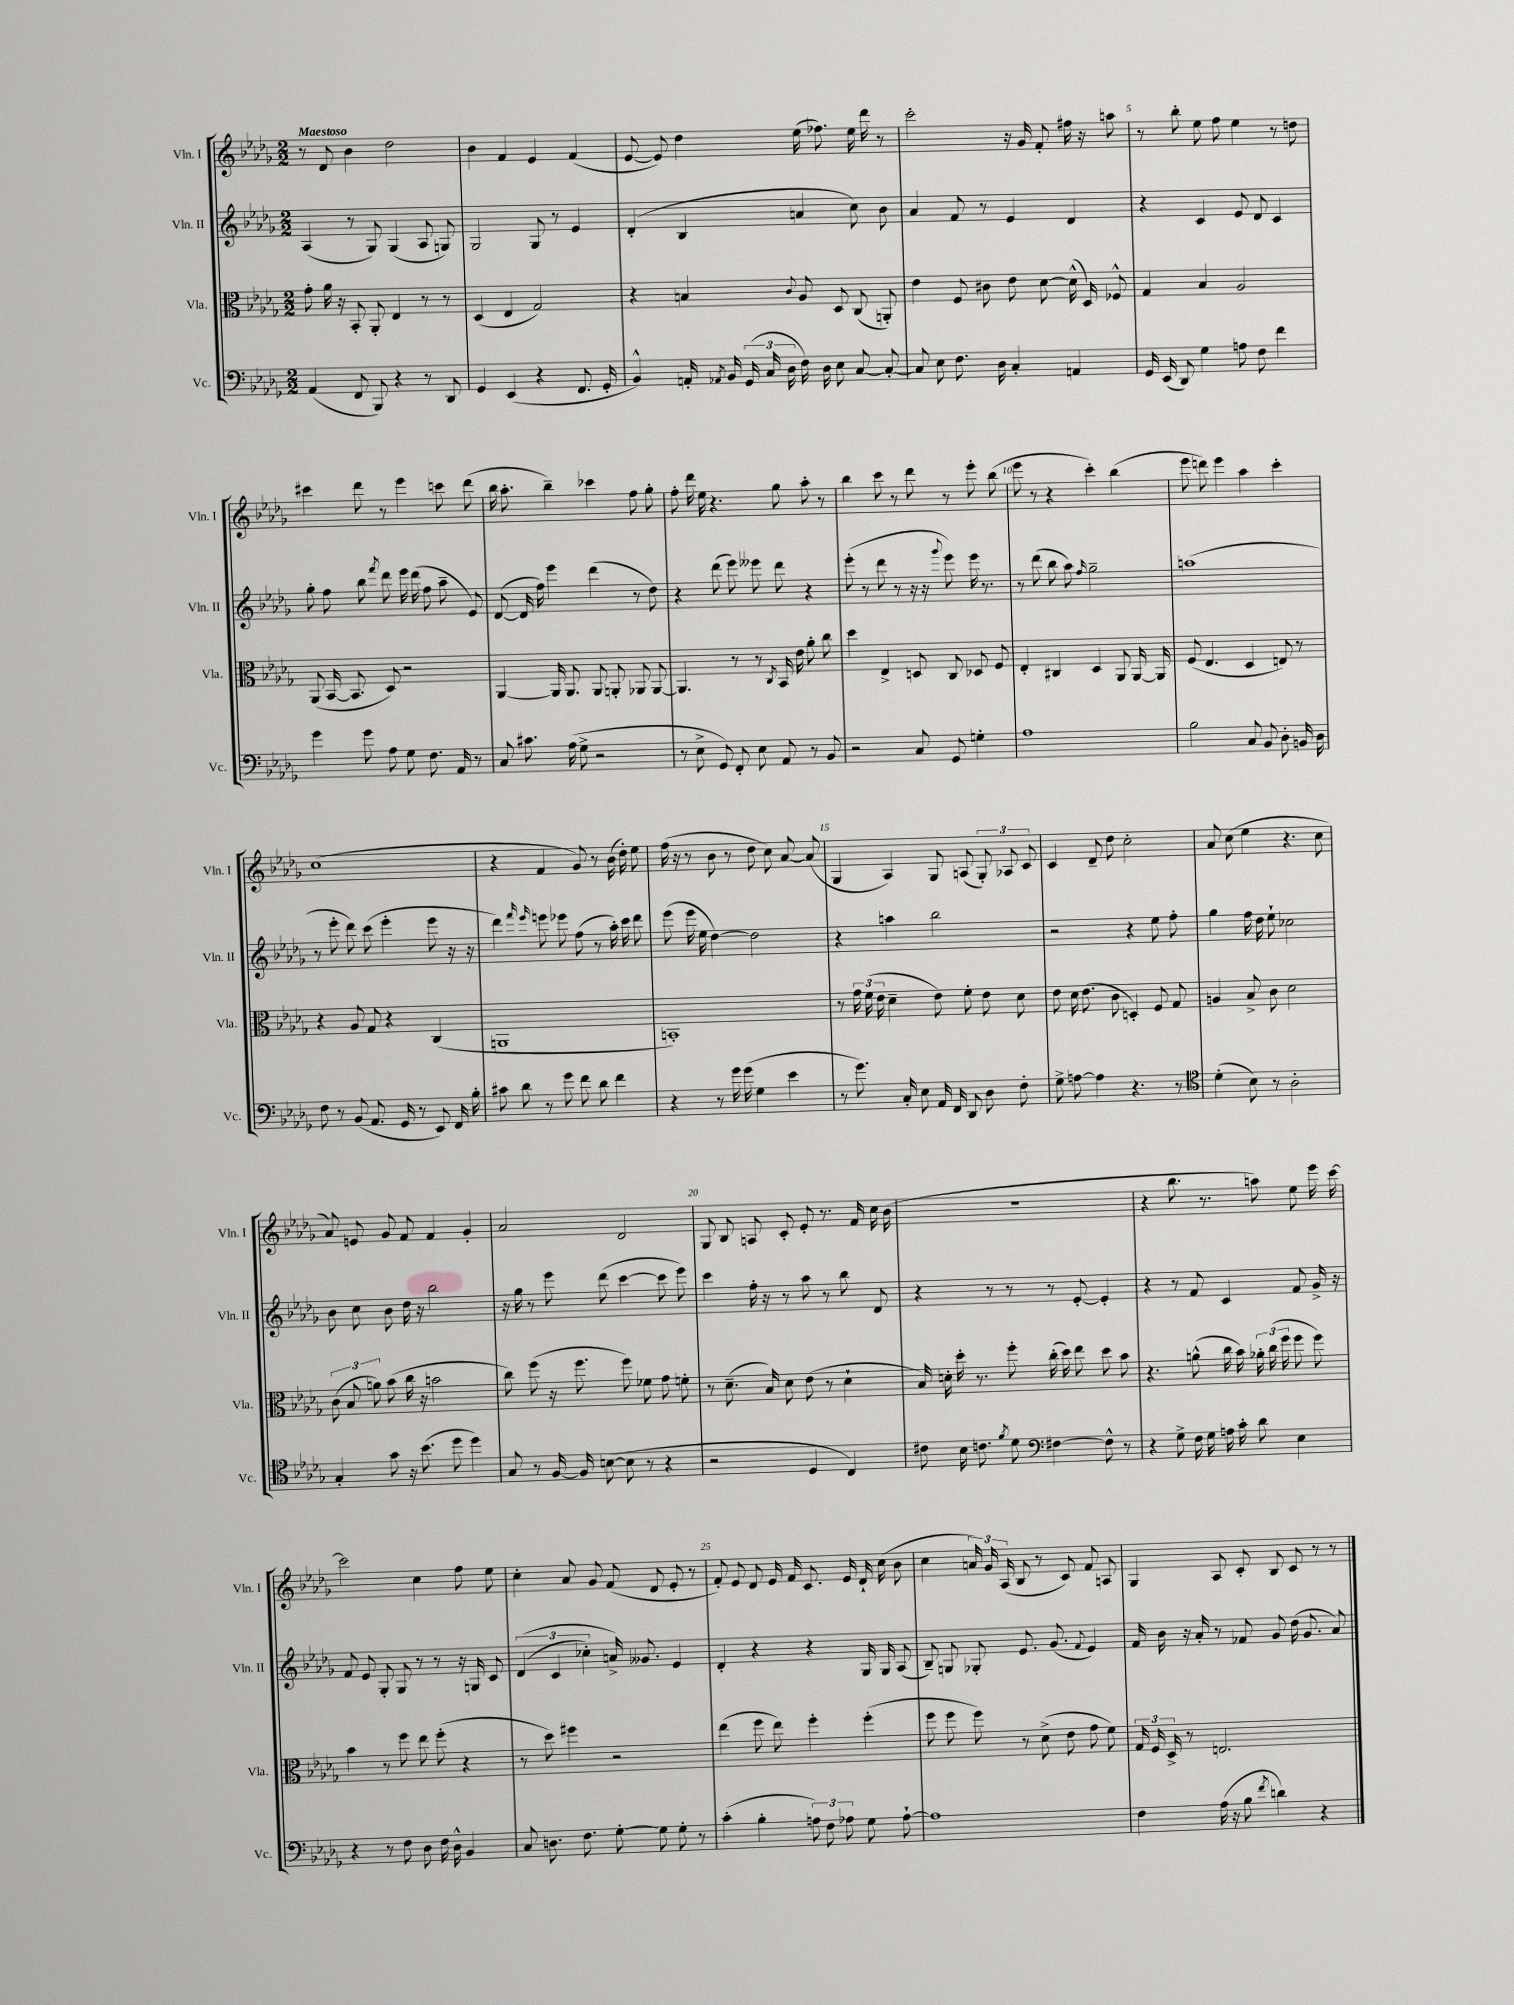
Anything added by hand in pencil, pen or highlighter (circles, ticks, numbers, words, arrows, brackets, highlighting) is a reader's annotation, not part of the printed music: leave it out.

**kern	**kern	**kern	**kern
*part4	*part3	*part2	*part1
*staff4	*staff3	*staff2	*staff1
*I"Vc.	*I"Vla.	*I"Vln. II	*I"Vln. I
*I'Vc.	*I'Vla.	*I'Vln. II	*I'Vln. I
*clefF4	*clefC3	*clefG2	*clefG2
*k[b-e-a-d-g-]	*k[b-e-a-d-g-]	*k[b-e-a-d-g-]	*k[b-e-a-d-g-]
*M2/2	*M2/2	*M2/2	*M2/2
=1	=1	=1	=1
!	!	!	!LO:TX:a:B:t=Maestoso
(4AA-/	8g-'\	(4A-/	8r
.	16a-\	.	8d-/
.	16r	.	.
8FF/	8BB-'/	8r	4b-\
8BBB-/)	8AA-'/	8G-/)	.
4r	4E-/	(4G-/	2dd-\
8r	8r	8A-/	.
8DD-/	8r	8Gn/)	.
=2	=2	=2	=2
4GG-/	(4D-/	2G-/	4b-\
(4EE-/	4E-/	.	4f/
4r	2G-/)	8G-/	4e-/
.	.	8r	.
8.FF/	.	4e-/	(4f/
16GG-'/	.	.	.
=3	=3	=3	=3
4BB-^^/)	4r	(4d-'/	[8e-/
.	.	.	8e-/])
16AAn'/	4Bn/	4B-/	4dd-\
8qAA-X/	.	.	.
16BB-/	.	.	.
(24GG-/	.	.	.
24C/	.	.	.
24D-\	.	.	.
.	8qqc/	.	.
16F\)	8A-/	4an/	(16ee-\
16D-\	.	.	8.ff-X\)
8E-\	8D-/	.	.
[8C/	(8C/	8cc\)	16ee-\
.	.	.	16ddd-\
8C'/_	8AAn'/)	8b-\	8r
=4	=4	=4	=4
8C/]	4e-\	4a-/	2ccc'\
8E-\	.	.	.
8.F\	8F/	8f/	.
.	8c#X\	8r	.
16D-\	.	.	.
4C'/	8e-\	4e-/	16r
.	.	.	16g-/
.	[8d-\	.	8f'/
4AAn/	(16d-^^\]	4d-/	16ff#X\
.	16D-/)	.	16r
.	8F-X^^/	.	8aan\
=5	=5	=5	=5
16GG-/	4G-/	4r	8r
(16EE-/	.	.	.
8DD-/)	.	.	8bb-'\
4G-\	4B-/	4c/	8ee-\
.	.	.	8ff\
8An\	2A-/	8e-/	4ee-\
8F\	.	8d-/	.
4f\	.	4c/	8r
.	.	.	8ddn\
!!LO:LB:g=z
=6	=6	=6	=6
4g-\	(8AA-/	8gg-'\	4ccc#X\
.	[16BB-/	8ff\	.
.	8.BB-/]	.	.
8g-\	.	8bb-\	8ddd-\
.	.	8qfff/	.
8A-\	8D-/)	8ddd-\	8r
8G-\	2r	16eee-\	4eee-\
.	.	(16ddd-\	.
8.F\	.	8ff\	.
.	.	8aa-~\	8cccn\
16AA-/	.	.	.
8r	.	8e-/)	(8ddd-\
=7	=7	=7	=7
8C/	[4AA-/	([8d-/	16bb-\
.	.	.	8.aa-'\
8.c#X\	.	16d-/]	.
.	.	16ff\)	.
.	16AA-/]	4eee-\	4bb-~\)
(16A-\	8.AA-/	.	.
8G-^\	.	.	.
2r	8AA-/	(4ddd-\	4ccc-X\
.	8AAn'/	.	.
.	8AA-X/	8r	8ff\
.	[8AA-/	8dd-\)	8gg-'\
=8	=8	=8	=8
8r	4.AA-/]	4r	8ff'\
8E-^\	.	.	16ddd-\
.	.	.	16ee-\
8GG-/)	.	(8ddd-\	4.r
8FF'/	8r	8eee-\)	.
8E-\	8r	8eee--X\	.
.	8qC/	.	.
8AA-/	16BB-/	8ddd-\	8gg-\
.	16e-\	.	.
8r	8a-'\	4r	8aa-'\
8BB-/	8cc\	.	8r
=9	=9	=9	=9
2r	4dd-\	(8eee-'\	4bb-\
.	.	8r	.
.	4E-^/	8ddd-\	8ccc\
.	.	8r	8r
8C/	8Dn/	16r	8ddd-\
.	.	16r	.
.	.	8qqggg-/	.
8GG-/	8C/	8eee-\)	8r
4Gn'\	8D-X/	16eee-\	8eee-'\
.	.	8.r	.
.	8F/	.	(8bb-\
=10	=10	=10	=10
1A-	4E-'/	8r	8eee-\
.	.	(8ddd-\	8r
.	4C#X/	8bb-\	4r
.	.	8aa-\)	.
.	.	16qqff/	.
.	4D-/	2gg-~\	4ccc'\)
.	8AA-/	.	(4bb-\
.	[16AA-/	.	.
.	16AA-/]	.	.
=11	=11	=11	=11
2B-\	(8F/	(1aan	8eee-\
.	4.E-/	.	8dddn\)
.	.	.	4eee-\
8C/	4D-/	.	4aa-\
8BB-/	.	.	.
8D-'\	8En/)	.	4ccc'\
16BBn/	8r	.	.
16D-\	.	.	.
!!LO:LB:g=z
=12	=12	=12	=12
8F\	4r	8r	(1cc
8r	.	8eee-'\	.
(8BB-/	8A-/	8ddd-\)	.
8.AA-/	8G-/	(8ccc\	.
.	4r	4eee-'\	.
16GG-/	.	.	.
8r	.	.	.
8EE-/)	(4C/	8eee-\	.
16FF/	.	16r	.
16B-'\	.	16r	.
=13	=13	=13	=13
8c#X\	1AAn	4ddd-\)	4r
8d-\	.	.	.
.	.	16qqfff/	.
.	.	16qqeee-/	.
8r	.	8eeen\	4f/
8g-\	.	8eee-X\	.
8f\	.	(8ff\	8g-/)
8d-\	.	8r	8r
4f\	.	16aa-'\)	(16b-\
.	.	16ccc\	16dd-'\)
.	.	8ddd-\	8ee-\
=14	=14	=14	=14
4r	1BBn')	(8eee-\	(16ff\
.	.	.	16r
.	.	16eee-\	8r
.	.	16ee-\	.
8r	.	[4dd-\)	8b-\
16g-\	.	.	8r
(16g-\	.	.	.
4G-\	.	2dd-\]	8dd-\
.	.	.	8cc\)
4e-\	.	.	[8a-/
.	.	.	(8a-/]
=15	=15	=15	=15
8r	8r	4r	4G-/
8.g-\)	24g-\	.	.
.	(24f\	.	.
.	24e-\	.	.
.	4d-~\	4aan\	4A-/)
16C'/	.	.	.
8E-\	.	.	.
16AA-/	8e-\)	2bb-\	8G-/
16FF/	.	.	.
8DD-/	8f'\	.	(8An/
8D-\	8e-\	.	12G-'/)
.	.	.	12A-X/
8F'\	8d-\	.	.
.	.	.	12c/
=16	=16	=16	=16
8G-^\	8e-\	2r	4c/
[8An\	16d-\	.	.
.	(8.e-\	.	.
4A\]	.	.	8d-~/
.	8c\	.	8dd-\
4.r	4Dn'/)	4r	2cc'\
.	8F/	8ee-\	.
8r	8G-/	8ff'\	.
=17	=17	=17	=17
*clefC4	*	*	*
(4d-'\	4An/	4gg-\	8a-/
.	.	.	(8cc\
8B-\)	8B-^/	16ff\	4ee-\
.	.	16dd-\	.
8r	8c\	8ee-`\	.
2A-'\	2d-\	2cc-X\	4.r
.	.	.	8cc\
!!LO:LB:g=z
=18	=18	=18	=18
4G-'/	(12c\	8b-\	8a-/)
.	12B-/	.	.
.	.	8cc\	8en/
.	12an\)	.	.
8g-\	(8b-\	8b-\	8g-/
16r	16cc\	16dd-\	8f/
(8.b-\	16r	16r	.
.	2bn\	2bb-\	4f/
8dd-\	.	.	.
4dd-\)	.	.	4g-'/
=19	=19	=19	=19
8G-/	8cc\)	16r	2a-/
.	.	16gg-\	.
8r	(8ff\	8r	.
[16F/	16r	8eee-\	.
16F/]	8.ff\	.	.
([8Bn\	.	(8ddd-\	.
8B\]	8ff\)	[4ccc\	2d-/
8r	8f-X\	.	.
4r	8g-\	8ccc\]	.
.	8fn'\	8eee-\)	.
=20	=20	=20	=20
2r	8r	4ccc\	8G-/
.	(8.d-~\	.	8B-/
.	.	16ff'\	8An/
.	16B-/)	16r	.
.	8d-\	8r	8c'/
4D-/	(8e-\	8aa-\	8e-'/
.	8r	8r	8.r
4C/)	4d-`\	8bb-\	.
.	.	.	16f/
.	.	8d-/	16cc\
.	.	.	(16b-\
=21	=21	=21	=21
8c#X\	16B-/)	4r	1r
.	16dn'\	.	.
16B-\	16dd-'\	.	.
8.cn\	8.r	.	.
.	.	8r	.
8qf/	.	.	.
8d-\	8ff'\	8r	.
*clefF4	*	*	*
[4F#X\	(16cc'\	8r	.
.	16dd-\)	.	.
.	8ee-\	[8e-'/	.
8F#^^\]	8dd-\	4e-'/]	.
8r	8b-\	.	.
=22	=22	=22	=22
4r	4.r	4r	4r
8G-^\	.	8r	8.bb-\
16F\	(8an^^\	8f/	.
16G-\	.	.	8.r
16An\	16cc\	4c/	.
16c'\	16b-\)	.	.
8d-\	24a-X'\	.	8aan\)
.	(24cc\	.	.
.	24ff\	.	.
4E-\	8ff\	8f/	8ee-\
.	8ff\)	16g-^/	16eee-\
.	.	16r	[16ccc\
!!LO:LB:g=z
=23	=23	=23	=23
4r	4b-\	8f/	2ccc\]
.	.	8e-/	.
8r	8r	8G-'/	.
8F\	8ff\	8G-/	.
8D-\	8ee-\	8r	4cc\
16F\	(8ff'\	8r	.
16D-^^\	.	.	.
4BB-/	4r	16r	8ff\
.	.	16Gn/	.
.	.	8c/	8ee-\
=24	=24	=24	=24
8C/	8r	((6d-/	4cc'\
8.Dn\	8dd-\)	.	.
.	.	6c/	.
.	4ff#X\	.	8a-/
8.F\	.	.	.
.	.	6cc-X'\)	.
.	.	.	8g-/
[8G-'\	2r	16an^/)	(8f/
.	.	8.g--X/	.
8G-\]	.	.	8d-/
8G-'\	.	4e-/	8e-'/
8r	.	.	8r
=25	=25	=25	=25
(4c'\	(4ee-\	4d-'/	8f'/)
.	.	.	8e-/
4B-'\	8ff\	4r	8d-/
.	8ee-\)	.	16e-/
.	.	.	16f/
12An\)	4ff'\	4r	8.c/
12F\	.	.	.
12A-X\	.	.	.
.	.	.	16e-/
8G-\	(4ff'\	16G-/	16d-`/
.	.	16G-/	(16cc\
[8A-`\	.	(8A-/	8b-\
=26	=26	=26	=26
1A-]	8ff\	8B-~/)	4cc\
.	8ff\	8Gn/	.
.	8ff\)	8G-X'/	24an/)
.	.	.	24g-/
.	.	.	(24A-/
.	8r	8.e-/	8B-/
.	(8d-^\	.	8r
.	.	(8.g-/	.
.	8e-\	.	8c/)
.	.	8qqf/	.
.	8g-\	4e-/)	8f/
.	8f\)	.	8An/
=27	=27	=27	=27
4F\	24G-/	16f/	4G-/
.	24F/	.	.
.	.	16b-\	.
.	24D-^/	.	.
.	8r	16r	.
.	.	16a-'/	.
(16A-\	2.En/	8r	8A-/
16r	.	.	.
8B-\	.	8f-X/	8c'/
8qf/	.	.	.
4dn\)	.	8g-/	8B-/
.	.	(16dd-\	8c/
.	.	8.g-/	.
4r	.	.	8r
.	.	8a-/)	8r
==	==	==	==
*-	*-	*-	*-
